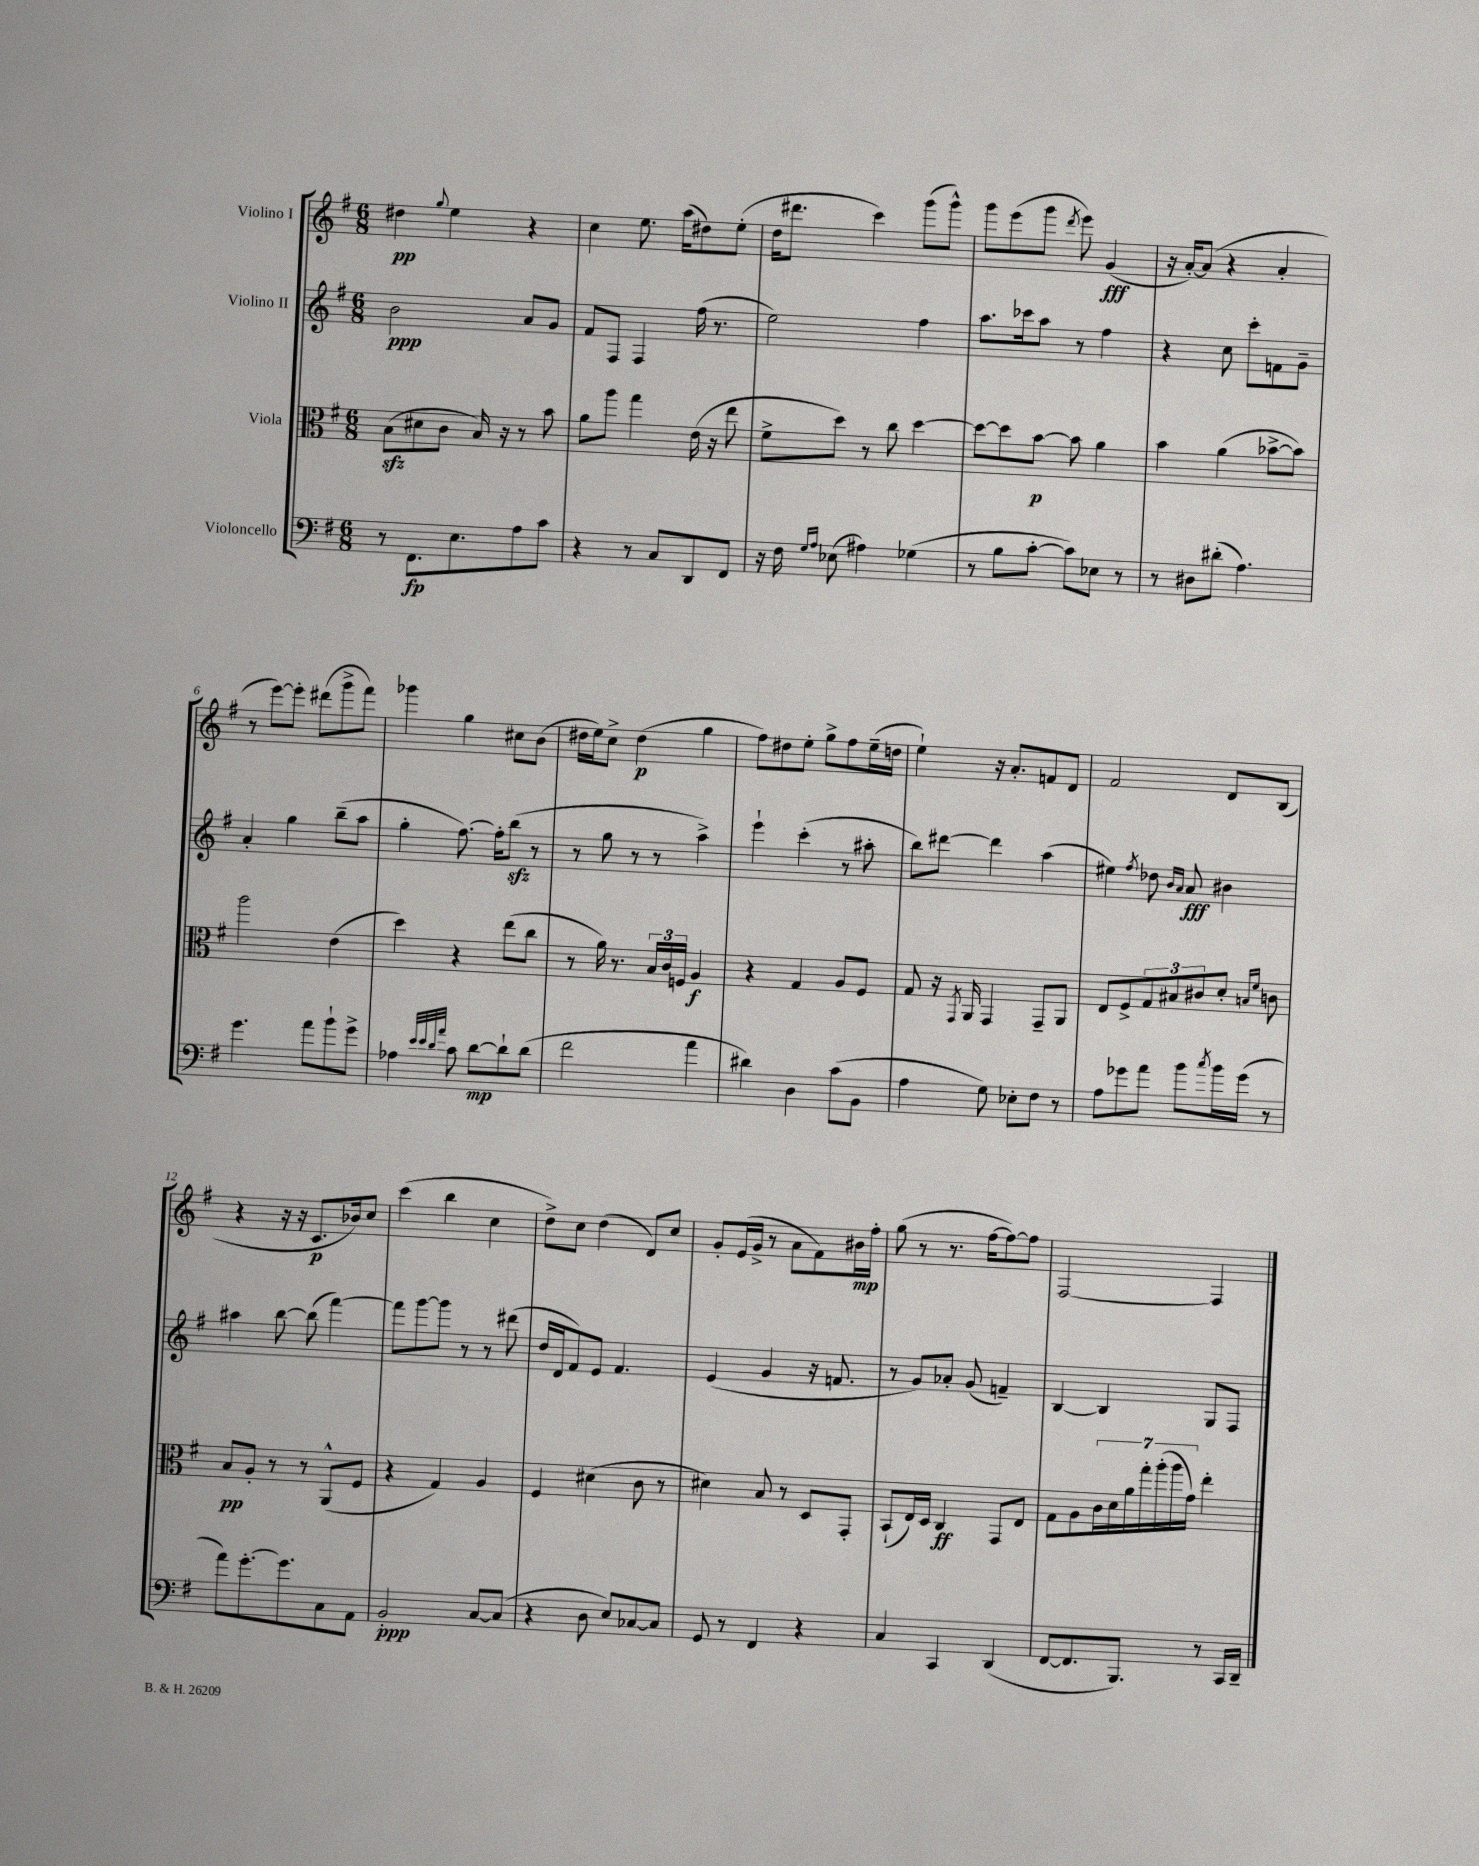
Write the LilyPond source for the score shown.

<<
\new StaffGroup <<
\new Staff = "s0" \with { instrumentName = "Violino I" } {
    \clef treble \key g \major \numericTimeSignature \time 6/8
    dis''4\pp \appoggiatura { g''8 } e''4 r4 |
    c''4 e''8. a''16( dis''8) e''8-.( |
    d''16 dis'''8. c'''4) g'''8( g'''8-^) |
    g'''8 e'''8( g'''8 \acciaccatura { d'''8 } e'''8) g'4\fff( |
    r16 a'16~-.) a'8( r4 a'4-. |
    r8 e'''8~) e'''8-. dis'''8( g'''8-> fis'''8) |
    ges'''4 g''4 cis''8 b'8( |
    dis''16 e''16) c''8-> dis''4\p( g''4 |
    fis''8) dis''8 e''8-. g''8-> fis''8 e''16--( d''16 |
    e''4-!) r16 a'8.-. f'8 d'8 |
    fis'2 d'8 b8( |
    r4 r16 r16 c'8.\p bes'16) c''8 |
    c'''4( b''4 c''4 |
    d''8->) c''8 d''4( d'8) c''8 |
    g'8-. e'16( g'16-> r8 a'8 fis'8) bis'16\mp fis''16-. |
    g''8( r8 r8. fis''16~ fis''8~) fis''8 |
    fis2~ fis4 \bar "|." |
}
\new Staff = "s1" \with { instrumentName = "Violino II" } {
    \clef treble \key g \major \numericTimeSignature \time 6/8
    b'2\ppp a'8 g'8 |
    fis'8 fis8 fis4 fis''16( r8. |
    e''2) fis''4 |
    a''8. ces'''16 a''8 r8 fis''4 |
    r4 c''8 c'''8-. f'8 g'8-- |
    a'4-. g''4 b''8--( a''8 |
    g''4-. fis''8.~) fis''16-. b''8\sfz( r8 |
    r8 g''8 r8 r8 a''4->) |
    e'''4-! c'''4-.( r8 ais''8-. |
    b''8) dis'''8~ dis'''4 a''4( |
    eis''4) \acciaccatura { fis''8 } des''8 \grace { b'16 a'16 } a'8\fff bis'4 |
    ais''4 b''8~ b''8( fis'''4~) |
    fis'''8 g'''8~ g'''8 r8 r8 dis'''8( |
    d''16 d'16 fis'8) e'8 fis'4. |
    e'4( g'4 r16 f'8. |
    r8 g'8) aes'8-. g'8( f'4--) |
    b4~ b4 g8 fis8 \bar "|." |
}
\new Staff = "s2" \with { instrumentName = "Viola" } {
    \clef alto \key g \major \numericTimeSignature \time 6/8
    b8\sfz( dis'8 c'8 b16) r16 r8 b'8 |
    a'8 a''8 g''4 e'16( r16 e''8 |
    fis'8-> d''8) r8 c''8 d''4~ |
    d''8~ d''8 b'8~\p b'8 a'4 |
    b'4 a'4( bes'8~-> bes'8) |
    a''2 e'4( |
    d''4) r4 e''8( c''8 |
    r8 a'16) r8. \tuplet 3/2 { b16 c'16 f16 } a4\f |
    r4 g4 a8 fis8 |
    g8 r16 \acciaccatura { g,8 } a,16 g,4 g,8-- a,8 |
    e8 fis8-> \tuplet 3/2 { g8 bis8 cis'8 } d'8-. \grace { b16 fis'16 } c'8 |
    b8\pp a8-. r8 r8 a,8-^( fis8 |
    r4 g4) a4 |
    fis4 dis'4( c'8 r8 |
    dis'4) b8 r8 d8 g,8-. |
    b,8-!( e16) d16 c4\ff g,8 e8 |
    g8 a8 \tuplet 7/4 { c'16 d'16 a'16 g''16-. a''16-.( a''16 g'16) } e''4-. \bar "|." |
}
\new Staff = "s3" \with { instrumentName = "Violoncello" } {
    \clef bass \key g \major \numericTimeSignature \time 6/8
    r8 fis,8.\fp e8. a8 c'8 |
    r4 r8 c8 d,8 fis,8 |
    r16 fis16 \grace { g16 a16 } ees8( ais4) ges4( |
    r8 b8 c'8~-. c'8) ees8 r8 |
    r8 dis8 dis'8-.( a4.) |
    g'4. a'8 b'8-! g'8-> |
    aes4 \grace { e'32 e'32 d'32 a'32 } c'8 d'8~\mp d'8-! d'8( |
    fis'2 a'4 |
    dis'4) d4 c'8( b,8 |
    a4 g8) ees8-. fis8 r8 |
    a8 ges'8 a'8 b'8 \acciaccatura { c''8 } b'16 ges'16( r8 |
    a'8) g'8.~-. g'8. c8 a,8 |
    b,2-.\ppp c8~ c8( |
    r4 d8 e8) ces8~ ces8 |
    g,8 r8 fis,4 r4 |
    c4 c,4 d,4( |
    fis,8~ fis,8. b,,8.) r8 c,16 d,16-- \bar "|." |
}
>>
>>
